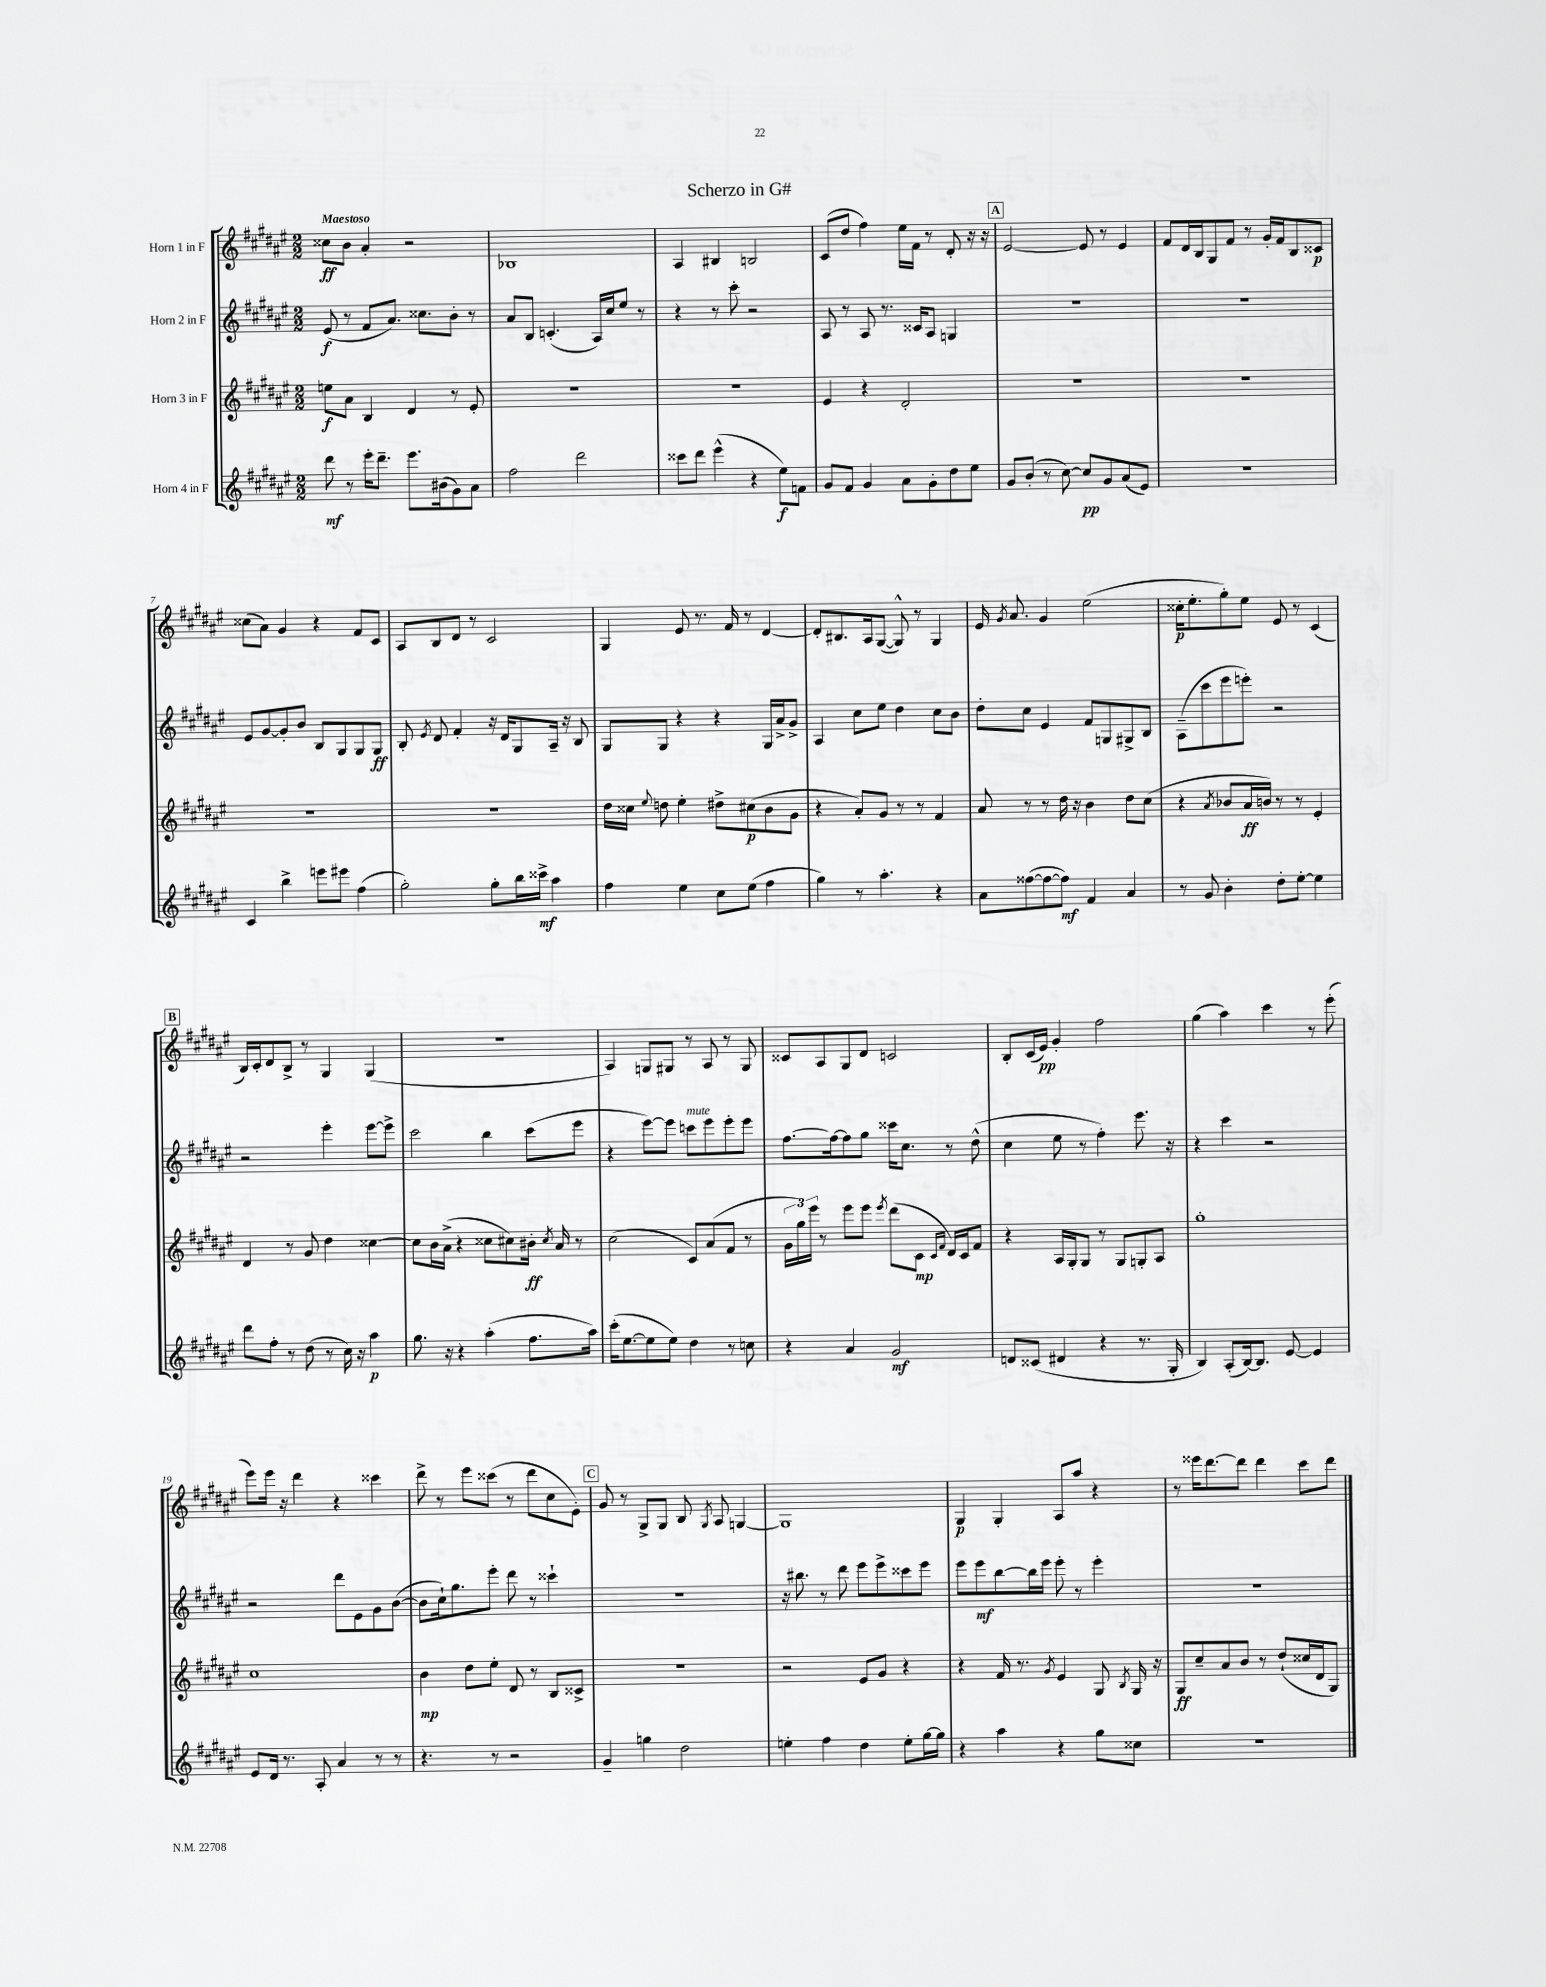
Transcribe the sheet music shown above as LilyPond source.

\header { title = "Scherzo in G#" }
<<
\new StaffGroup <<
\new Staff = "s0" \with { instrumentName = "Horn 1 in F" } {
    \clef treble \key fis \major \numericTimeSignature \time 2/2 \tempo "Maestoso"
    \autoBeamOff cisis''8[\ff b'8] ais'4-. r2 |
    bes1 |
    ais4 bis4 b2 |
    cis'8[( dis''8] fis''4) eis''16[ fis'16] r8 dis'8-. r16 r16 |
    \mark \markup { \box "A" } eis'2~ eis'8 r8 eis'4 |
    fis'8[ dis'16 b16 gis8 fis'8] r8 gis'16[-. fis'16 b8 cisis'8]\p |
    cisis''8[( ais'8]) gis'4 r4 fis'8[ cis'8] |
    ais8[ b8 dis'8] r8 cis'2 |
    gis4 eis'8 r8. fis'16 r8 dis'4~ |
    dis'8[-. bis8. ais16 gis8]~( gis8-^) r8 gis4 |
    eis'16 \acciaccatura { gis'8 } ais'8. gis'4 eis''2( |
    cisis''16[-.\p eis''8.-. gis''8-.) eis''8] eis'8 r8 cis'4( |
    \mark \markup { \box "B" } b16[) cis'16-. dis'8 b8]-> r8 gis4 gis4( |
    R1 |
    ais4) g8[ gis8] r8 ais8 r8 gis8 |
    cisis'8[ ais8 gis8 dis'8] c'2 |
    b8[-. cis'16( eis'16]\pp) gis'4-. fis''2 |
    gis''4( ais''4) cis'''4 r8 eis'''8-.( |
    eis'''8[) eis'''16] r16 dis'''4 r4 cisis'''4 |
    dis'''8-> r8 eis'''8[ cisis'''8]( r8 dis'''8[ cis''8 eis'8]-.) |
    \mark \markup { \box "C" } gis'8 r8 gis8[-> gis8] b8 \acciaccatura { gis8 } ais8 g4~ |
    g1 |
    gis4\p gis4-. ais8[ ais''8] r4 |
    r8 eisis'''16[ dis'''8.~ dis'''8] dis'''4 cis'''8[ dis'''8] \bar "|." |
}
\new Staff = "s1" \with { instrumentName = "Horn 2 in F" } {
    \clef treble \key fis \major \numericTimeSignature \time 2/2
    \autoBeamOff eis'8\f( r8 fis'8[ ais'8.]) cisis''8.[ b'8]-. r8 |
    ais'8[ b8] c'4.-.( ais16[) cis''16 eis''8] r8 |
    r4 r8 cis'''8-. r2 |
    ais8 r8 ais8 r8. cisis'16[ ais8] g4 |
    \mark \markup { \box "A" } R1 |
    R1 |
    eis'8[ gis'8~ gis'8-. b'8] b8[ gis8 gis8 gis8]\ff |
    b8-. \acciaccatura { eis'8 } dis'8 fis'4-. r16 dis'16[ gis8 ais16]-- r16 b8 |
    gis8[ gis8] r4 r4 gis16[ ais'16-> gis'8]-> |
    ais4 cis''8[ eis''8] dis''4 cis''8[ b'8] |
    dis''8[-. cis''8] eis'4 fis'8[ g8 gis8-> b8] |
    ais8[--( cis'''8 eis'''8 e'''8]-.) r2 |
    \mark \markup { \box "B" } r2 eis'''4-. eis'''8[~ eis'''8]-> |
    cis'''2 b''4 cis'''8[( eis'''8] |
    r4 eis'''8[~) eis'''8] c'''8[^\markup { \italic "mute" } eis'''8 eis'''8-. eis'''8] |
    fis''8.[~ fis''16~ fis''8 gis''8] cisis'''16[ cis''8.] r8 dis''8-^( |
    cis''4 eis''8 r8 fis''4-.) eis'''8. r16 |
    r4 cis'''4 r2 |
    r2 dis'''8[ eis'8 gis'8 b'8]~( |
    b'8[ cis''16-!) gis''8. eis'''8]-. dis'''8 r8 cisis'''4-! |
    \mark \markup { \box "C" } r1 |
    r16 bis''8. r8 dis'''8 eis'''8[ eis'''8-> cisis'''8 eis'''8] |
    eis'''8[ eis'''8\mf b''8~ b''16 eis'''16] eis'''8-. r8 eis'''4-. |
    R1 \bar "|." |
}
\new Staff = "s2" \with { instrumentName = "Horn 3 in F" } {
    \clef treble \key fis \major \numericTimeSignature \time 2/2
    \autoBeamOff e''8[\f ais'8] b4 dis'4 r8 eis'8-. |
    R1 |
    R1 |
    eis'4 r4 dis'2-. |
    \mark \markup { \box "A" } R1 |
    R1 |
    R1 |
    R1 |
    dis''16[ cisis''16] \appoggiatura { eis''8 } d''8 eis''4-. dis''8[-> cis''8\p( b'8 gis'8] |
    r4 ais'8[-.) gis'8] r8 r8 fis'4 |
    ais'8 r8 r8 dis''16 r16 b'4 dis''8[ cis''8]( |
    r4 \acciaccatura { ais'8 } bes'8[ ais'16\ff b'16]) r8 r8 eis'4-. |
    \mark \markup { \box "B" } dis'4 r8 gis'8 dis''4 cisis''4~ |
    cisis''8[ b'16 ais'16]->( r4 cisis''8[ cis''8) bis'16]-.\ff \acciaccatura { cis''8 } ais'16 r8 |
    cis''2( cis'8[) ais'8( fis'8] r8 |
    \tuplet 3/2 { gis'16[ gis''16) eis'''16] } r8 eis'''8[ eis'''8] \acciaccatura { eis'''8 } dis'''8[( cis'8]\mp \grace { cis'16[ fis'16] } dis'16[) cis'16 fis'8] |
    r4 ais16[ gis16-. gis8] r8 gis8[ g8-. ais8] |
    gis''1-. |
    cis''1 |
    b'4\mp dis''8[ eis''8]-. dis'8 r8 b8[ cisis'8]-> |
    \mark \markup { \box "C" } R1 |
    r2 eis'8[ gis'8] r4 |
    r4 fis'16 r8. \acciaccatura { gis'8 } eis'4 gis8 \acciaccatura { b8 } gis16 r16 |
    gis8[\ff cis''8-- ais'8 b'8] r8 dis''8[-!( cisis''16 dis'16 gis8]) \bar "|." |
}
\new Staff = "s3" \with { instrumentName = "Horn 4 in F" } {
    \clef treble \key fis \major \numericTimeSignature \time 2/2
    \autoBeamOff dis'''8\mf r8 eis'''16[-. dis'''8.]-- eis'''8.[ bis'16( gis'8) ais'8] |
    fis''2 dis'''2 |
    cisis'''8[ dis'''8] eis'''4-^( r4 eis''8[\f) f'8] |
    gis'8[ fis'8] gis'4 ais'8[ gis'8-. dis''8 eis''8] |
    \mark \markup { \box "A" } gis'8[ b'8]-.( r8 cis''8~) cis''8[\pp gis'8 ais'8( eis'8]) |
    r1 |
    cis'4 b''4-> e'''8[ eis'''8] fis''4( |
    gis''2-.) gis''8[-. b''16 cisis'''16]->\mf ais''4 |
    fis''4 eis''4 cis''8[ eis''8]( fis''4 |
    gis''4) r8 ais''4.-. r4 |
    ais'8[ fisis''8~( fisis''8~ fisis''8]\mf) fis'4 ais'4 |
    r8 gis'8 b'4-. dis''8[-. eis''8]~-. eis''4 |
    \mark \markup { \box "B" } dis'''8[ fis''8]-. r8 dis''8( r8 cis''16) r16 ais''4\p |
    gis''8. r16 r4 ais''4-.( fis''8.[ ais''16]) |
    cis'''16[-.( eis''8.~ eis''8 eis''8]) dis''4 r8 c''8 |
    r4 ais'4 gis'2\mf |
    d'8[ cisis'8]( dis'4 r4 r8. gis16-. |
    b4) ais8[-.( b16~) b8.] eis'8~ eis'4 |
    eis'8[ dis'16] r8. ais8-. ais'4 r8 r8 |
    r4. r8 r2 |
    \mark \markup { \box "C" } gis'4-- g''4 dis''2 |
    e''4-. fis''4 dis''4 e''8[-. gis''16~ gis''16] |
    r4 ais''4 r4 gis''8[ cisis''8] |
    R1 \bar "|." |
}
>>
>>
